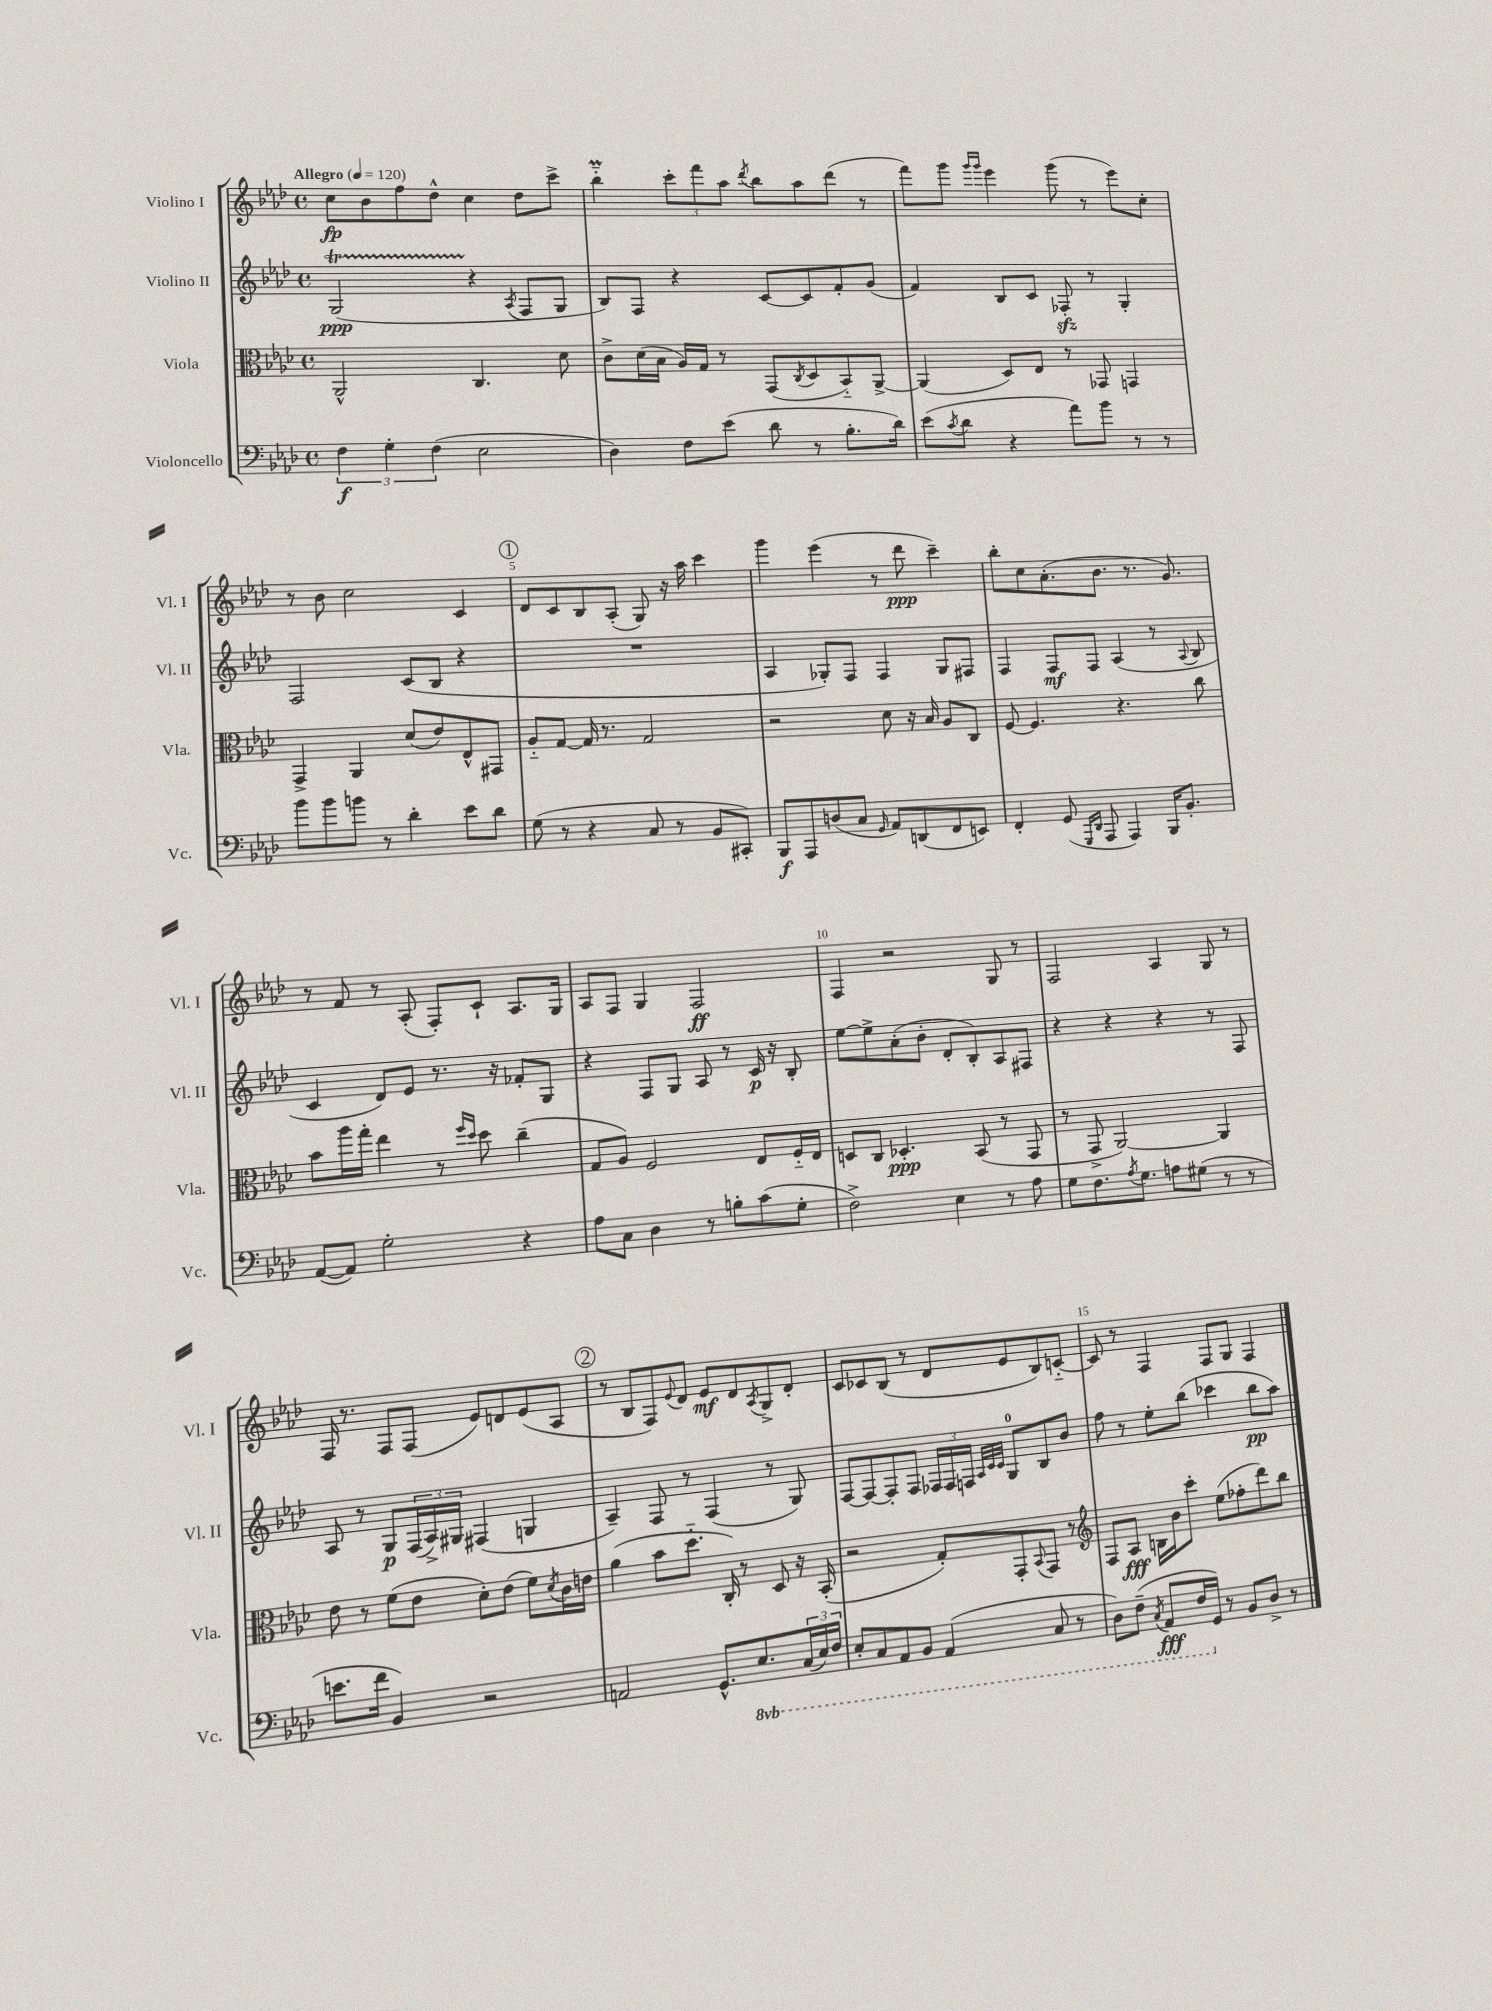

**kern	**kern	**kern	**kern
*staff4	*staff3	*staff2	*staff1
*clefF4	*clefC3	*clefG2	*clefG2
*k[b-e-a-d-]	*k[b-e-a-d-]	*k[b-e-a-d-]	*k[b-e-a-d-]
*M4/4	*M4/4	*M4/4	*M4/4
*met(c)	*met(c)	*met(c)	*met(c)
*MM120	*MM120	*MM120	*MM120
6F\	2AA-^^/	(2G/	8cc\L
.	.	.	8b-\
6G'\	.	.	.
.	.	.	8ff\
(6F\	.	.	.
.	.	.	8dd-^^\J
2E-\	4.C/	4r	4cc\
.	.	8qA-/	.
.	.	8F/L	8dd-\L
.	8d-\	8G/J	8ccc^\J
=	=	=	=
4D-\)	8c^\L	8B-/L)	4bb-'~\
.	(16d-\L	8F/J	.
.	16B-\JJ	.	.
8F\L	16A-/LL)	4r	12ccc'\L
.	16G/JJ	.	.
.	.	.	12fff\
(8e-\J	8r	.	.
.	.	.	12aa-\J
.	.	.	8qddd-/
8d-\	(8GG/L	[8c/L	8bb-\L
.	8qC/	.	.
8r	8D-/	8c/]	8aa-\
8.B-'\L	8BB-'~/)	8f'/	(8ddd-\J
.	[8AA-^/J	(8g/J	8r
16d-\Jk)	.	.	.
=	=	=	=
(8e-\L	(4AA-/]	4f/)	8fff\L)
8qc/	.	.	.
8d-\J	.	.	8ggg\J
.	.	.	16qqggg/LL
.	.	.	16qqggg/JJ
4r	8D-/L)	8B-/L	4eee-\
.	8E-/J	8c/J	.
8a-\L)	8r	8F-'/	(8ggg\
8b-\J	8GG-/	8r	8r
8r	4GG/	4G'/	8eee-\L)
8r	.	.	8cc'\J
=	=	=	=
8b-\L	4GG^/	2F/	8r
8b-\	.	.	8b-\
8b\J	4AA-/	.	2cc\
8r	.	.	.
4d-'\	(8d-/L	(8c/L	.
.	8e-/)	8B-/J	.
8e-\L	8E-^^/	4r	4c/
8d-\J	8GG#/J	.	.
=	=	=	=
(8G\	8A-'~/L	1r	8d-/L
8r	[8G/J	.	8c/
4r	16G/]	.	8B-/
.	8.r	.	.
.	.	.	(8A-'/J
8C/	2G/	.	8G/)
8r	.	.	16r
.	.	.	16aa-\
8BB-/L	.	.	4ccc\
8CC#'/J)	.	.	.
=	=	=	=
8BBB-/L	2r	4A-/	4ggg\
8AAA-/	.	.	.
(8D/	.	8G-'/L)	(4eee-\
8C/J	.	8F/J	.
16qqGG/	.	.	.
8AA-/L)	8d-\	4F/	8r
(8DD/	16r	.	8ddd-\
.	16B-/	.	.
8FF/	8A-/L	8G-/L	4ccc~\)
8EE/J)	8C/J	8F#/J	.
=	=	=	=
4FF'/	[8F/	4F/	8bb-'\L
.	4.F/]	.	8cc\
(8GG/	.	8F/L	(8.a-'\
16qqGGG/LL	.	.	.
16qqDD-/JJ	.	.	.
8AAA-/	.	8F/J	.
.	.	.	8.b-\J
4AAA-/)	4.r	(4A-/	.
.	.	.	8.r
16BBB-/LK	.	8r	.
8.BB-'/J	.	.	8.g/)
.	.	8qqA-/	.
.	8cc\	8B-/	.
=	=	=	=
([8AA-/L	8b-\L	4c/	8r
8AA-/]J)	16aa-\L	.	8f/
.	16gg'\JJ	.	.
2G'\	4ee-\	8d-/L)	8r
.	.	8e-/J	(8A-'/
.	8r	8.r	8F'/L)
.	16qqff/LL	.	.
.	16qqdd-/JJ	.	.
.	8dd-\	.	8c`/J
.	.	16r	.
4r	(4cc~\	8f-'/L	8.A-/L
.	.	8G/J	.
.	.	.	16G/Jk
=	=	=	=
8A-\L	8G/L	4r	8A-/L
8C\J	8A-/J)	.	8F/J
4D-\	2F/	8F/L	4G/
.	.	8G/J	.
8r	.	8A-/	2F/
8B'\L	.	8r	.
(8c\	8E-/L	16c/	.
.	.	16r	.
8G'\J	16F'~/L	8B-'/	.
.	16E-/JJ	.	.
=	=	=	=
2F^\)	8D/L	[8ee-\L	4F/
.	8C/J	8ee-^\]	.
.	4.D-'/	(8a-'\	2r
.	.	8b-'\J	.
4E-\	.	8d-'/L	.
.	(8BB-/	8B-'/)	.
8r	8r	8A-/	8G/
8A-\	8GG/	8F#/J	8r
=	=	=	=
8G\L	8r	4r	2F/
8.F\	8GG^/	.	.
.	[2AA-/)	4r	.
8qA-/	.	.	.
8.G\J	.	.	.
8A\L	.	4r	4A-/
(8G#\J	.	.	.
8r	4AA-/]	8r	8G/
8r	.	8F/	8r
=	=	=	=
8.e\L	8e-\	8A-/	16F/
.	.	.	8.r
.	8r	8r	.
16f\Jk	.	.	.
4BB-/)	(8f\L	8G/L	8F/L
.	8e-\J	(24F/L	(8F/J
.	.	24A-^/)	.
.	.	24G#/JJ	.
2r	8d-'\L)	(4F#/	8e-/L)
.	(8e-\J	.	8d/
.	8f\L)	4G/	(8e-/
.	8qd-/	.	.
.	16c\L	.	8A-/J
.	16e\JJ	.	.
=	=	=	=
2AA/	(4a-\	4A-~/)	8r
.	.	.	8B-/L
.	8b-\L	8F/	8F/)
.	.	.	8qqe-/
.	8.dd-'~\J	8r	8d-/J
8.GG^^/L	.	(4F/	8e-/L
.	16C'/)	.	.
.	8r	.	8d-/
8.EE-/	.	.	.
.	.	.	8qA-/
.	8D-/	8r	8G^/
(24CC/L	16r	8G/)	8d-'/J
24EE-/)	.	.	.
.	(16BB-'/	.	.
24FF/JJ	.	.	.
=	=	=	=
8EE-'/L	2r	[8F/L	8c/L
8CC/	.	8F/_	8c-/
8AAA-/	.	8F'/]	(8B-/J
8BBB-/J	.	8F/J	8r
(4AAA-/	8G'/L)	24F-/LL	8d-/L
.	.	24F-/	.
.	.	24F/JJ	.
.	.	32qqA-/LLL	.
.	.	32qqc/	.
.	.	32qqc/JJJ	.
.	8GG'/	8G/L	8e-/
.	8qqBB-/	.	.
8CC/	8GG/J	8B-/	8B-/)
8r	8r	8b-/J	[8c'~/J
=	=	=	=
*	*clefG2	*	*
8DD-\L)	8F/L	8ff\	8c/]
(8FF~\J	8A-/J	8r	8r
8qCC/	.	.	.
8AAA-/L	16B\LL	8ee-'\L	4F/
.	16b-\J	.	.
16FF/L	8ccc'\J	(8bb-\J	.
16GG/JJ)	.	.	.
8r	(8ee-\L	4ccc-\	8F/L
8BB-/L	8ff-'\	.	8G/J
8D-^/J	8ddd-\)	8bb-\L	4F/
8r	8bb-\J	8aa-\J)	.
==	==	==	==
*-	*-	*-	*-
